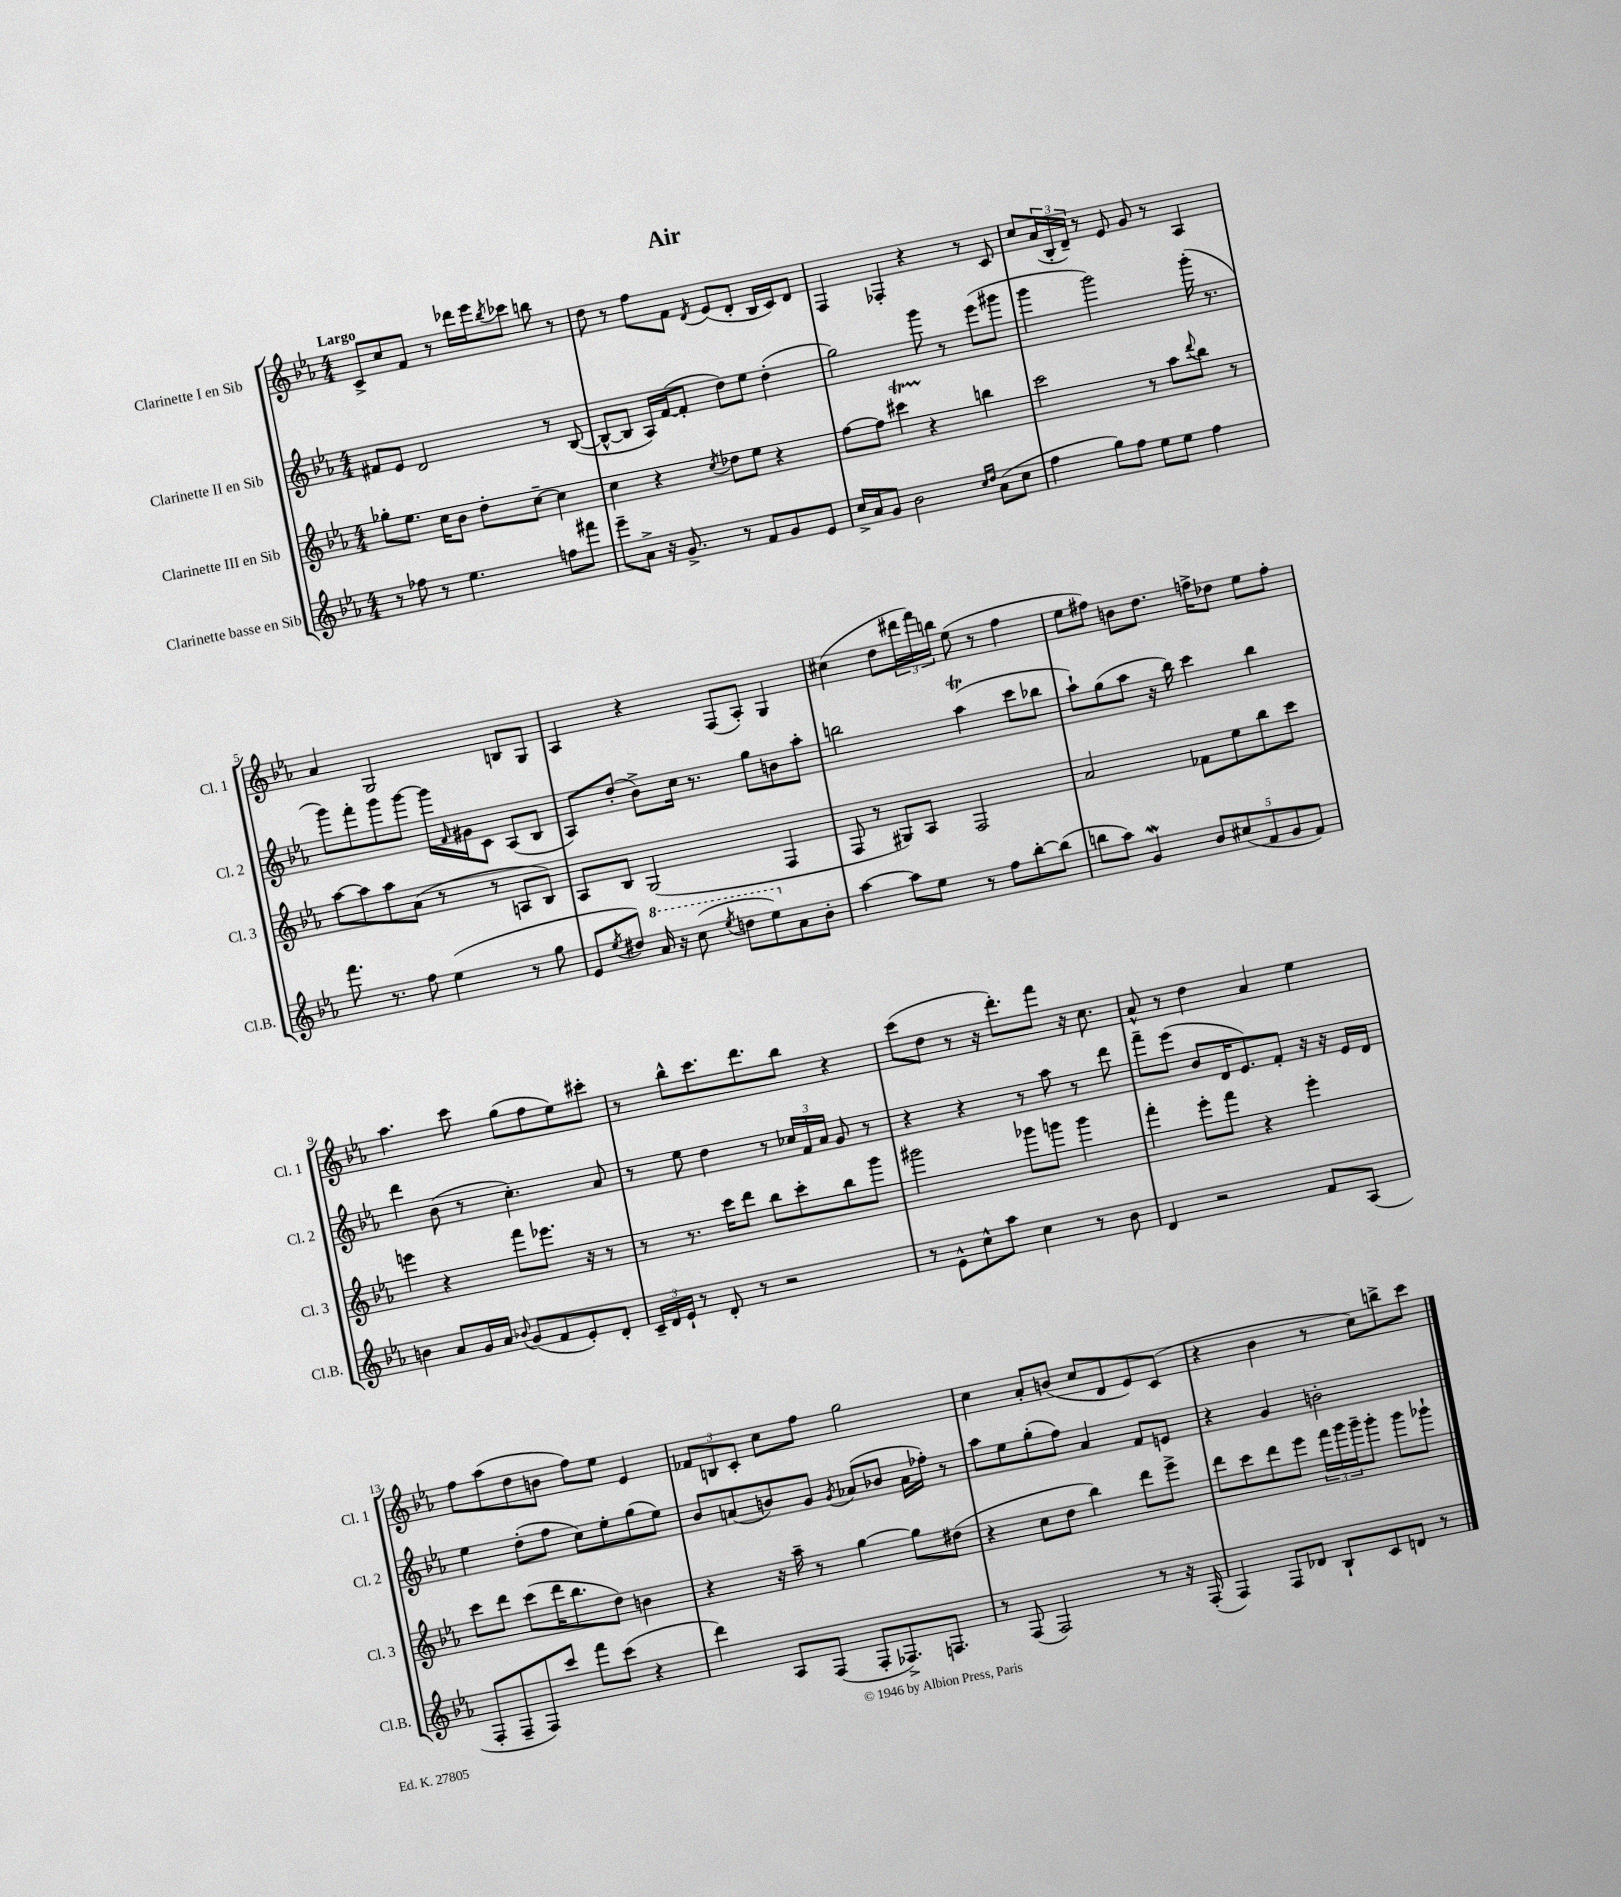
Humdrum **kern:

**kern	**kern	**kern	**kern
*staff4	*staff3	*staff2	*staff1
*clefG2	*clefG2	*clefG2	*clefG2
*k[b-e-a-]	*k[b-e-a-]	*k[b-e-a-]	*k[b-e-a-]
*M4/4	*M4/4	*M4/4	*M4/4
8r	8gg-'\L	8f#/L	8c^/L
8ff-\	8.ee-\J	8e-/J	8cc/
8r	.	2d/	8f/J
.	16cc\LK	.	.
4.ee-\	8b-\J	.	8r
.	8dd'\L	.	16ddd-\LL
.	.	.	16eee-\J
.	.	.	8qbb-/
.	[8cc~\J	.	8ccc-\J
8ff\L	4cc\]	8r	8bb\
8fff#\J	.	([8B-/	8r
=	=	=	=
8eee-~\L	4cc\	8B-^^/_L	8dd\
8a-^\J	.	8B-/]J	8r
16r	4r	16A-/LL)	8ff\L
8.g^/	.	([16f/J	.
.	.	8f'/]J	8f\J
.	8qcc/	.	8qd/
8r	8dd-\L	8dd\L)	(8e-/L
8f/L	8ee-\J	8ee-\J	8d'/J
8g/	4r	(4dd'\	16B-/LL
.	.	.	16c/J)
8e-/J	.	.	8d/J
=	=	=	=
16cc^/LL	[8ff\L	2gg\)	4F/
16a-/J	.	.	.
8g/J	8ff\]J	.	.
2b-\	4ccc#\	.	4F-'/
.	4r	8ggg\	4r
.	.	8r	.
16qqcc/LL	.	.	.
16qqdd/JJ	.	.	.
(8a-\L	4bb\	(8eee-\L	8r
8cc\J	.	8ggg#\J	8c/
=	=	=	=
4ff\	2ccc\	4ggg\	8cc/L
.	.	.	(24a-/L
.	.	.	24B-'/
.	.	.	24d~/JJ)
8gg\L)	.	2ggg\)	8r
8ff\J	.	.	8e-/
8ee-\L	8r	.	8g/
8ee-\J	8aa-\L	.	8r
.	8qqddd/	.	.
4ff\	8bb-\J	(16ggg'\	4A-/
.	.	8.r	.
.	8r	.	.
=	=	=	=
8.fff\	[8aa-\L	8ggg\L)	4a-/
.	8aa-\]	8fff'\	.
8.r	.	.	.
.	8aa-\	8ggg\	2G/
8ff\	(8a-\J	[8ggg\J	.
(4ee-\	8r	16ggg\]LL	.
.	.	16qqf/	.
.	.	16g#\J	.
.	8r	8c\J	.
8r	8A/L	(8A-/L	8B/L
8gg\	8B-/J)	8B-/J	8G/J
=	=	=	=
8e-/L	8A-/L	8A-/L)	4A-/
8qee-/	.	.	.
8dd#/J)	8B-/J	(8dd'/J	.
16aa-/	(2G/	8b-^\L)	4r
16r	.	.	.
(8ccc\	.	16cc\Jk	.
.	.	8.r	.
8qeee-/	.	.	.
8ddd\L	.	.	(8F/L
8eee-\)	.	8gg\L	8A-'/J)
8a-\	4F/	8b\	4G/
8b-'\J	.	8aa-'\J	.
=	=	=	=
[4aa-\	8F/	2bb\	(4cc#\
.	8r	.	.
8aa-\]L	8G#/L)	.	8dd\L
8ee-\J	8A-/J	.	24ddd#\L
.	.	.	24fff\)
.	.	.	24bb\JJ
8r	2F/	(4aa-\	(8ee-\
8ff\L	.	.	8r
[8bb-'\	.	8ccc\L	4ff\
(8bb-\]J	.	8bb-\J	.
=	=	=	=
8bb\L	2a-/	8aa-`\L)	8ee-\L
8aa-\J)	.	(8gg\	8ff#\J)
4g/	.	8aa-\J	8b\L
.	.	16r	8.dd\J
.	.	16bb-\)	.
10b-/L	8f-\L	4ccc\	.
.	.	.	16ff^\LK
(10cc#/	.	.	.
.	8ee-\	.	8dd-\J
10f/	.	.	.
.	8bb-\	4bb-\	8ee-\L
10g/	.	.	.
.	8ccc\J	.	8ff'\J
10f/J)	.	.	.
=	=	=	=
4b\	4eee\	4ddd\	4.aa-\
8a-/L	4r	(8b-\	.
16g/L	.	8r	8ccc\
16a-/JJ	.	.	.
8qqb-/	.	.	.
(8g/L	8fff\L	4.cc'\)	(8gg\L
8f/	8.eee-\J	.	8ff\
8e-'/)	.	.	8ee-\)
.	16r	.	.
8d'/J	8r	8a-/	8ccc#'\J
=	=	=	=
24c~/LL	8r	8r	8r
24d/	.	.	.
24e-`/JJ	.	.	.
8r	8.r	8ee-\	8bb-^^\L
8d'/	.	4dd\	8.ccc\
.	16ccc\LK	.	.
8r	8ddd\J	.	.
.	.	.	8.ddd\
2r	8bb-\L	8r	.
.	8ccc'\	24cc-/LL	8bb-\J
.	.	24f/	.
.	.	24a-/JJ	.
.	8bb-\	8g/	4r
.	8ggg\J	8r	.
=	=	=	=
8r	2ggg#\	4r	(8ccc\L
8e-^^\L	.	.	8dd\J
8cc^^\	.	4r	8r
8aa-\J	.	.	16r
.	.	.	8.ddd'\L)
4cc\	8ggg-\L	8r	.
.	8ggg\J	8aa-\	8fff\J
8r	4ggg\	8r	16r
.	.	.	8.cc\
8b-\	.	8ddd\	.
=	=	=	=
4d/	4fff'\	8fff~\L	8a-^^/
.	.	(8eee-\J	8r
2r	8eee-'\L	8b-/L	4dd\
.	8fff\J	16d/K	.
.	.	8.e-/)	.
.	4r	.	4a-/
.	.	8f'/J	.
8f/L	4eee-'\	16r	4ee-\
.	.	16r	.
(8A-/J	.	16e-/LL	.
.	.	16d/JJ	.
=	=	=	=
8F'/L	8ccc\L	4ee-\	8ff\L
8F~/	8ddd\J	.	(8aa-\
8F/)	(8ccc\L	(8dd'\L	8dd\
8ccc/J	16ddd\K	8ff\J	8b\J
.	8.bb-\	.	.
8fff\L	.	8cc\L)	8ff\L)
(8ccc\J	8dd\J)	8ee-'\	8ee-\J
4r	4b\	(8gg\	4e-/
.	.	8ee-\J)	.
=	=	=	=
4ddd\)	4r	8b-/L	12f-/L
.	.	.	12B/
.	.	(8a/	.
.	.	.	12c'/J
8A-/L	16r	8b/)	8cc\L
.	16aa-~\	.	.
(8F/J	8r	8g/J	8ff\J
.	.	8qg/	.
8F'/L	[4gg\	(8a-/L	2gg\
8.F-^/)	.	8b-/J	.
.	8gg\]L	16a-\LL	.
8.F/J	.	16ff-'\JJ)	.
.	(8dd#\J	8r	.
=	=	=	=
8r	4r	8aa-\L	4cc\
(8F/	.	8ee-\	.
2F/)	8cc\L	(8gg'\	8a-'/L
.	8dd\J	8ff\J)	(8b/J
.	4bb-\)	4a-/	8cc/L
.	.	.	8d/
8r	8ddd\L	8f/L	8e-/)
16r	8eee-^\J	8e/J	(8c/J
(16F'/	.	.	.
=	=	=	=
4F/)	8ddd\L	4r	4r
.	8ccc\	.	.
8F/L	8ddd\	4g/	4b-\
8d-/J	8eee-\J	.	.
8B-`/L	24fff\LL	2b'\	8r
.	24ggg\	.	.
.	24ggg~\J	.	.
8c/	8ggg'\J	.	8cc\L)
8d/J	8ggg\L	.	8bb^\
8r	8ggg-`\J	.	8ccc\J
==	==	==	==
*-	*-	*-	*-
